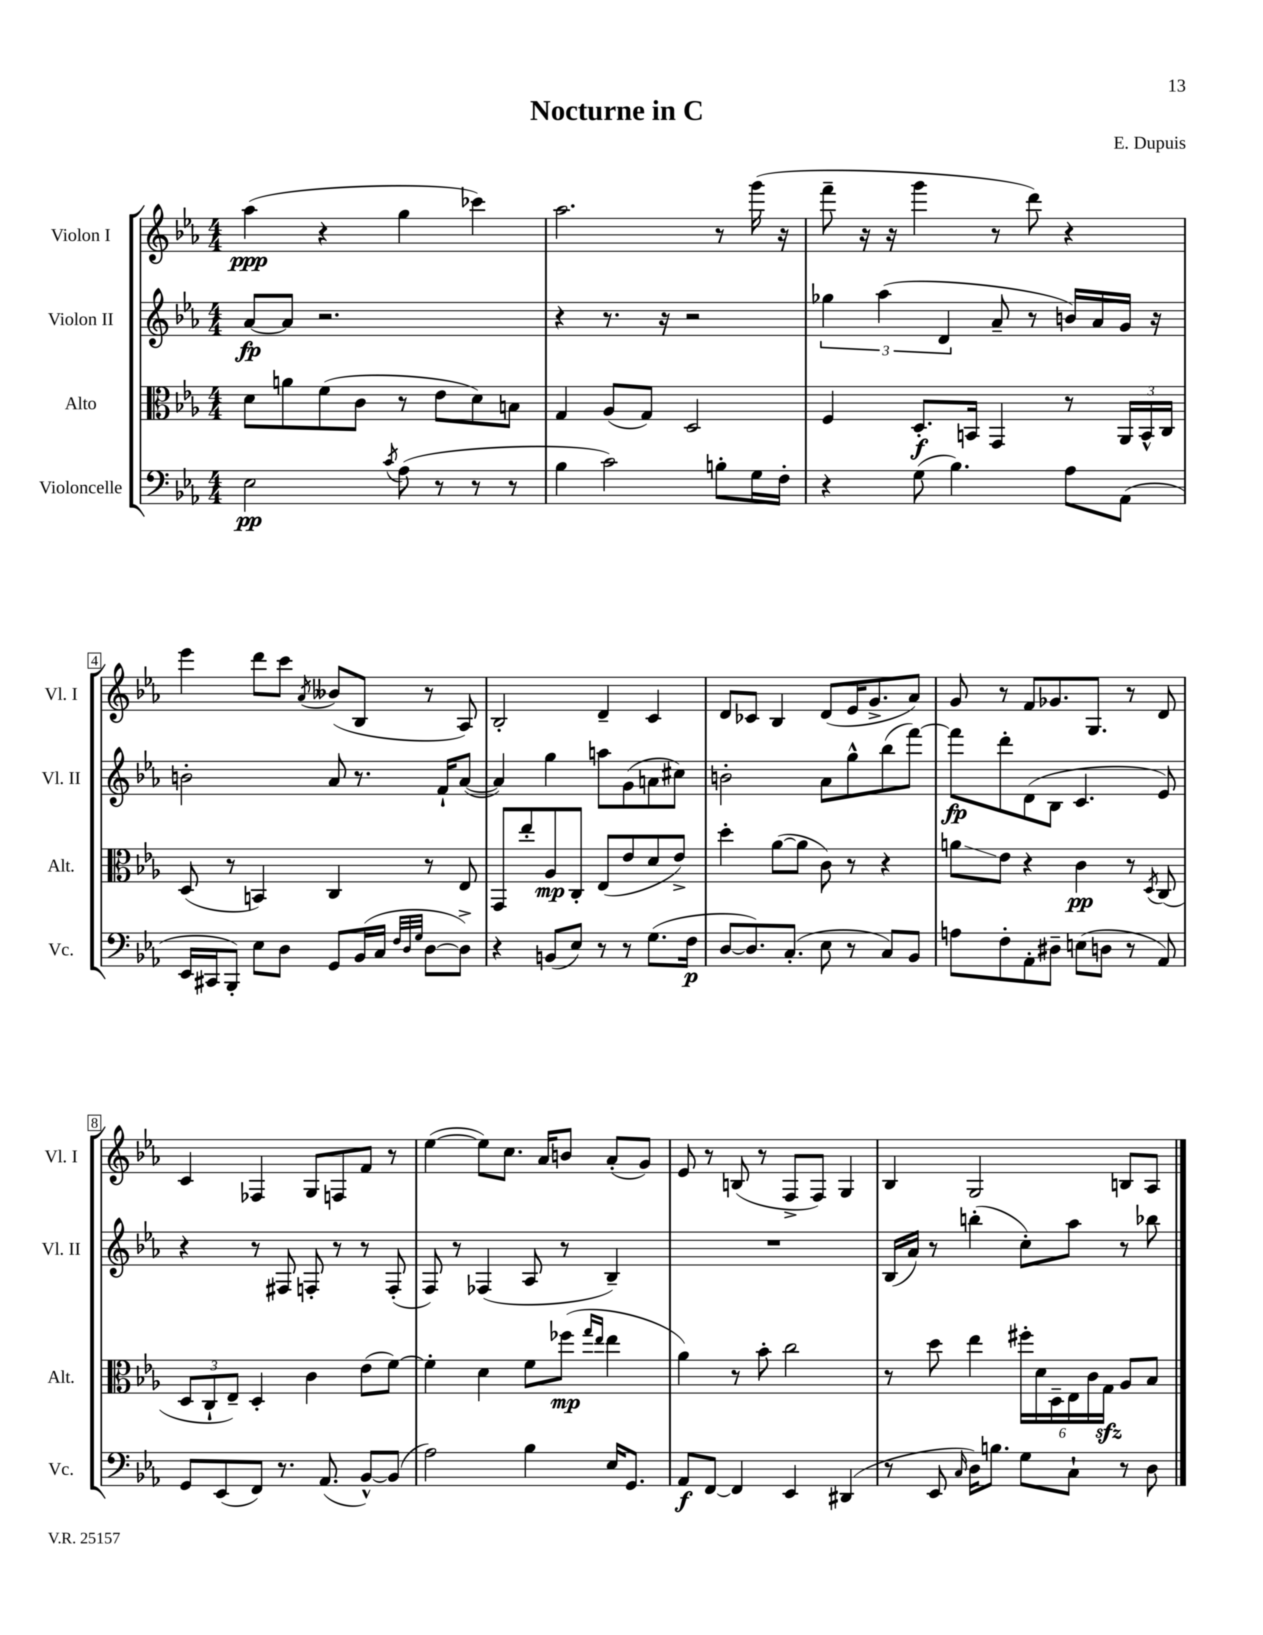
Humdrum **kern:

**kern	**kern	**kern	**kern
*staff4	*staff3	*staff2	*staff1
*clefF4	*clefC3	*clefG2	*clefG2
*k[b-e-a-]	*k[b-e-a-]	*k[b-e-a-]	*k[b-e-a-]
*M4/4	*M4/4	*M4/4	*M4/4
2E-	8d	[8a-	(4aa-
.	8a	8a-]	.
.	(8f	2.r	4r
.	8c	.	.
8qc	.	.	.
(8A-	8r	.	4gg
8r	8e-	.	.
8r	8d)	.	4ccc-)
8r	8B	.	.
=	=	=	=
4B-	4G	4r	2.aa-
2c)	(8A-	8.r	.
.	8G)	.	.
.	.	16r	.
.	2D	2r	.
8B'	.	.	8r
16G	.	.	(16ggg
16F'	.	.	16r
=	=	=	=
4r	4F	6gg-	8fff~
.	.	.	16r
.	.	(6aa-	.
.	.	.	16r
(8G	8.D'	.	4ggg
.	.	6d	.
4.B-)	.	.	.
.	16BB	.	.
.	4GG	8a-~	8r
.	.	8r	8ddd)
8A-	8r	16b)	4r
.	.	16a-	.
(8AA-	24AA-	16g	.
.	24BB^^	.	.
.	.	16r	.
.	24C	.	.
=	=	=	=
16EE-	(8D	2b'	4eee-
16CC#	.	.	.
8BBB-')	8r	.	.
8E-	4BB)	.	8ddd
8D	.	.	8ccc
.	.	.	8qa-
8GG	4C	8a-	(8b--
(16BB-	.	8.r	8B-
16C	.	.	.
32qqF	.	.	.
32qqD	.	.	.
32qqG	.	.	.
[8D	8r	.	8r
.	.	16f`	.
8D^])	8E-	([8a-	8A-)
=	=	=	=
4r	8GG	4a-])	2B-'
.	8ee-'	.	.
(8BB	8A-	4gg	.
8E-)	8C'	.	.
8r	(8E-	8aa	4d~
8r	8e-	(8g	.
(8.G	8d	8a	4c
.	8e-^)	8cc#)	.
16F	.	.	.
=	=	=	=
[8D	4dd'	2b'	8d
8.D])	.	.	8c-
.	([8a-	.	4B-
(8.C'	.	.	.
.	8a-]	.	.
8E-	8c)	8a-	(8d
8r	8r	8gg^^	16e-
.	.	.	8.g^
8C)	4r	(8bb-	.
8BB-	.	[8fff)	8a-)
=	=	=	=
8A	8a	8fff]	8g
8F'	8e-	8ddd'	8r
8AA-'	4r	(8d	8f
8D#~	.	8B-	8.g-
(8E	4c	4.c	.
.	.	.	8.G
8D	.	.	.
8r	8r	.	8r
.	8qD	.	.
8AA-)	(8C	8e-)	8d
=	=	=	=
8GG	12D	4r	4c
.	12C`	.	.
(8EE-	.	.	.
.	12E-~)	.	.
8FF)	4D'	8r	4F-
8.r	.	8F#	.
.	4c	8F'	8G
(8.AA-	.	.	.
.	.	8r	8F
[8BB-^^)	(8e-	8r	8f
(8BB-]	[8f)	(8F'	8r
=	=	=	=
2A-)	4f']	8F)	([4ee-
.	.	8r	.
.	4d	(4F-	8ee-])
.	.	.	8.cc
4B-	8f	8A-	.
.	.	.	16a-
.	(8ff-	8r	8b
.	16qqgg	.	.
.	16qqee-	.	.
16E-	4ee-	4B-~)	(8a-'
8.GG	.	.	.
.	.	.	8g)
=	=	=	=
8AA-	4a-)	1r	8e-
[8FF	.	.	8r
4FF]	8r	.	(8B
.	8b-'	.	8r
4EE-	2cc	.	8F^
.	.	.	8F)
(4DD#	.	.	4G
=	=	=	=
8r	8r	(16B-	4B-
.	.	16a-)	.
8EE-	8dd	8r	.
16qqC	.	.	.
16D)	4ee-	(4bb'	2G
8.B	.	.	.
8G	24ff#'	8cc')	.
.	24d	.	.
.	24D~	.	.
8C`	24E-	8aa-	.
.	24c	.	.
.	24G	.	.
8r	8A-	8r	8B
8D	8B-	8bb-	8A-
==	==	==	==
*-	*-	*-	*-
